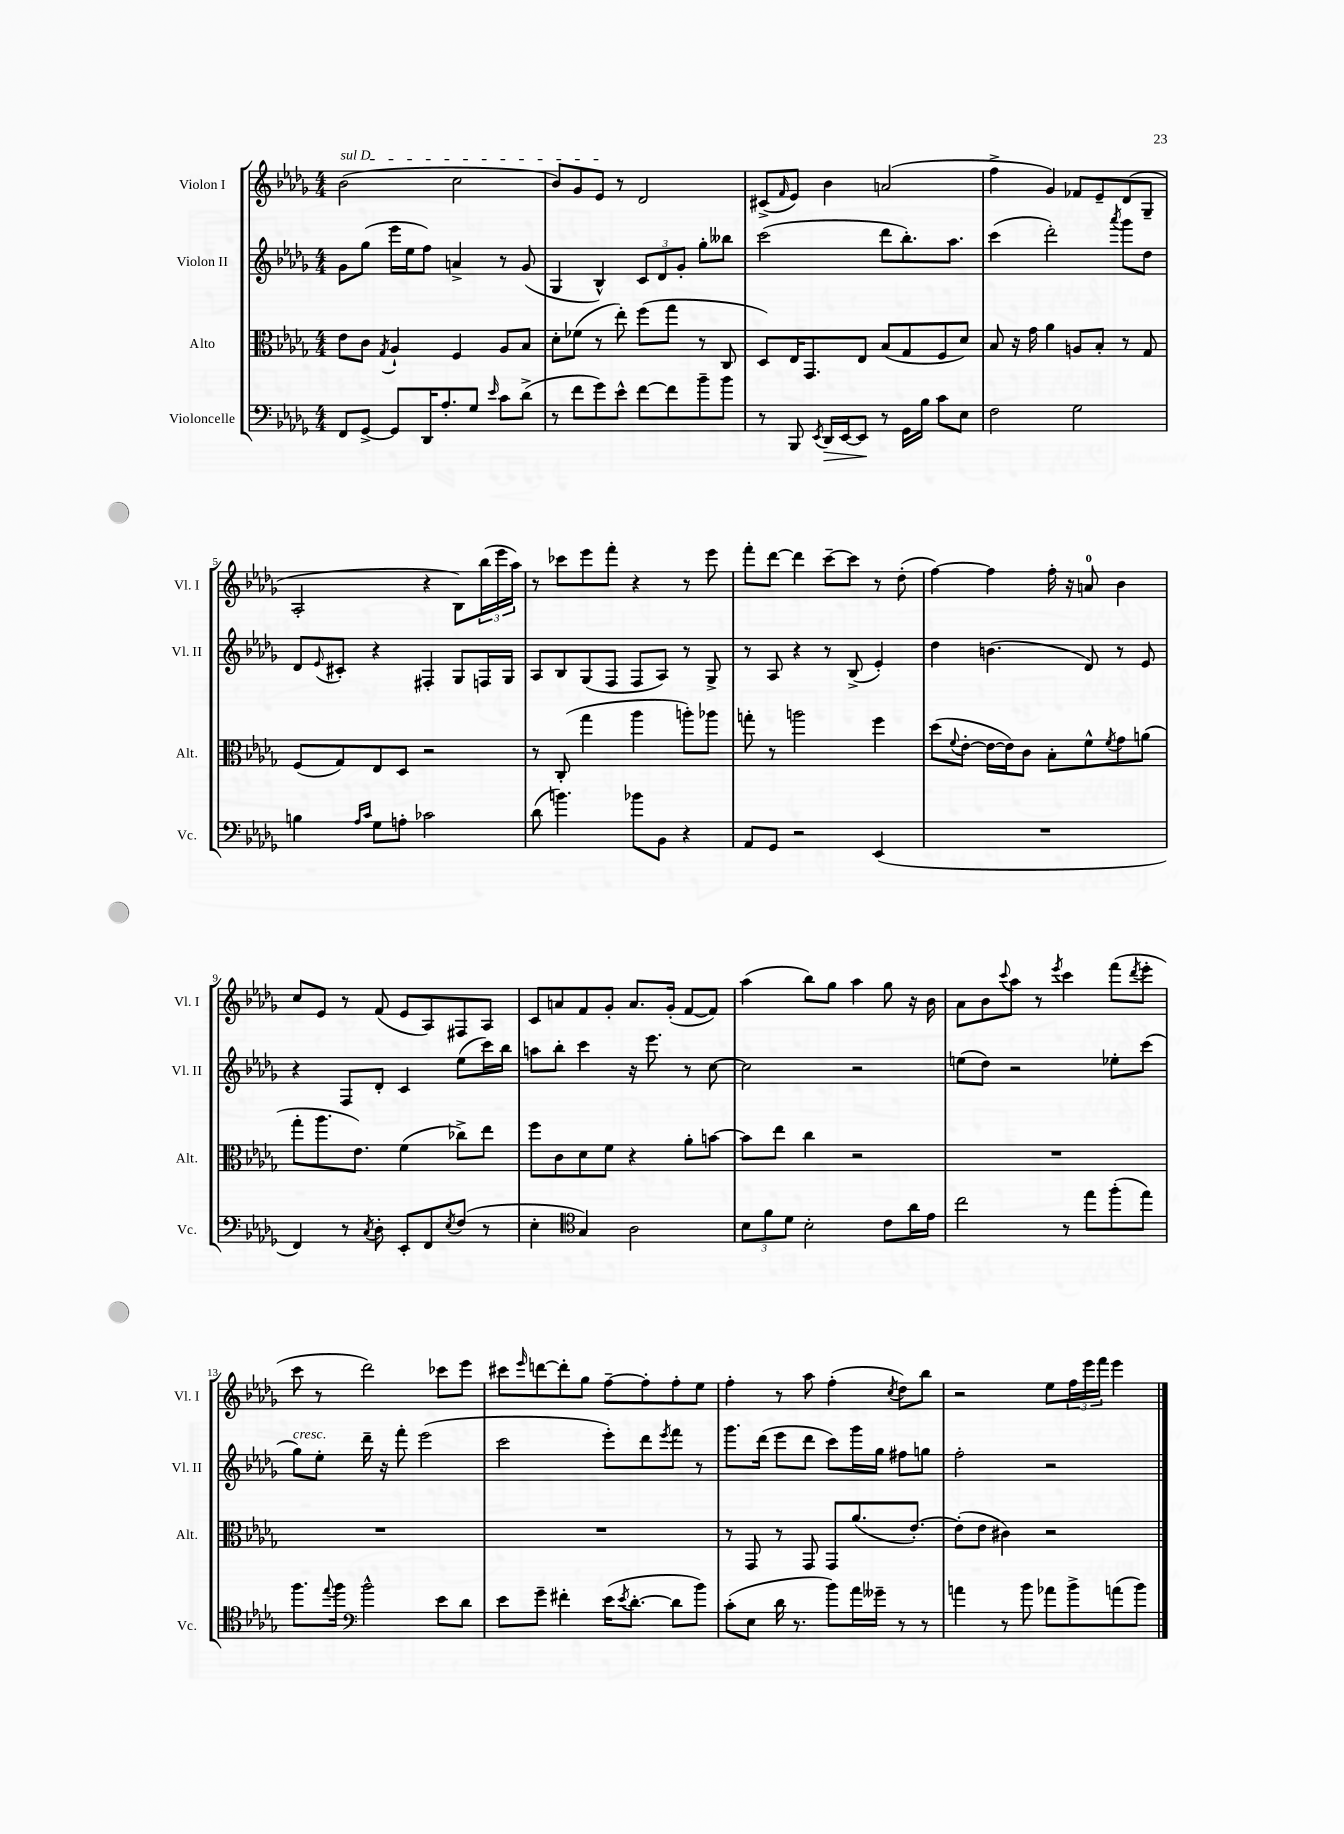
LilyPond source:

<<
\new StaffGroup <<
\new Staff = "s0" \with { instrumentName = "Violon I" shortInstrumentName = "Vl. I" } {
    \clef treble \key des \major \numericTimeSignature \time 4/4
    \once \override TextSpanner.bound-details.left.text = \markup { \italic "sul D" } bes'2\startTextSpan( c''2 |
    bes'8) ges'8 ees'8\stopTextSpan r8 des'2 |
    cis'8->( \grace { f'16 } ees'8) bes'4 a'2( |
    f''4-> ges'4) fes'8 ees'8-- des'8( ges8-- |
    aes2-. r4 bes8) \tuplet 3/2 { bes''16( ees'''16 aes''16) } |
    r8 ces'''8 ees'''8 f'''8-. r4 r8 ees'''8 |
    f'''8-. des'''8~ des'''4 c'''8~-- c'''8 r8 des''8-.( |
    f''4~) f''4 f''16-. r16 a'8-0 bes'4 |
    c''8 ees'8 r8 f'8( ees'8 aes8) fis8 aes8 |
    c'8 a'8 f'8 ges'8-. a'8. ges'16-.( f'8~ f'8) |
    aes''4( bes''8) ges''8 aes''4 ges''8 r16 bes'16 |
    aes'8 bes'8 \appoggiatura { c'''8 } aes''8 r8 \acciaccatura { ees'''8 } c'''4 f'''8( \acciaccatura { des'''8 } ees'''8-. |
    c'''8 r8 des'''2) ces'''8 ees'''8 |
    cis'''8 \grace { ees'''16 } d'''8~ d'''8-. ges''8 f''8~-- f''8-. f''8-. ees''8 |
    f''4-. r8 aes''8 f''4-.( \acciaccatura { c''8 } des''8) bes''8 |
    r2 ees''8 \tuplet 3/2 { f''16 ees'''16 f'''16 } ees'''4 \bar "|." |
}
\new Staff = "s1" \with { instrumentName = "Violon II" shortInstrumentName = "Vl. II" } {
    \clef treble \key des \major \numericTimeSignature \time 4/4
    ges'8 ges''8( ees'''16 ees''16 f''8) a'4-> r8 ges'8( |
    ges4 bes4-^) \tuplet 3/2 { c'8 des'8 ges'8-. } ges''8-. beses''8 |
    c'''2( des'''8 bes''8.-.) aes''8. |
    c'''4( des'''2-.) \acciaccatura { aes'''8 } ges'''8 des''8 |
    des'8 \appoggiatura { ees'8 } cis'8-. r4 fis4-. ges8 f16 ges16 |
    aes8 bes8 ges8( f8 f8 aes8) r8 ges8-> |
    r8 aes8 r4 r8 bes8->( ees'4-.) |
    des''4 b'4.( des'8) r8 ees'8 |
    r4 f8 des'8-. c'4 ees''8( c'''16) bes''16 |
    a''8 bes''8-. c'''4 r16 ees'''8. r8 c''8~ |
    c''2 r2 |
    e''8( des''8) r2 ees''8-. c'''8( |
    ges''8^\markup { \italic "cresc." }) ees''8-. des'''16-- r16 f'''8-. ees'''2( |
    c'''2 ees'''8-.) des'''8 \acciaccatura { ees'''8 } f'''8 r8 |
    ges'''8. des'''16( ees'''8 des'''8 c'''8) ges'''16 ges''16 fis''8 g''8 |
    f''2-. r2 \bar "|." |
}
\new Staff = "s2" \with { instrumentName = "Alto" shortInstrumentName = "Alt." } {
    \clef alto \key des \major \numericTimeSignature \time 4/4
    ees'8 c'8 \acciaccatura { ges8 } aes4-! f4 aes8 bes8 |
    des'8-. fes'8( r8 ees''8-.) f''8( ges''8 r8 c8 |
    des8) ees16 ges,8. ees8 bes8( ges8 f8 des'8) |
    bes8 r16 ges'16 aes'4 a8 bes8-. r8 ges8 |
    f8( ges8) ees8 des8 r2 |
    r8 c8-.( ges''4 aes''4 a''8-.) aes''8 |
    g''8-. r8 a''2 f''4 |
    des''8( \appoggiatura { f'8 } ees'8~-. ees'16~ ees'16) c'8 bes8-. f'8-^ \acciaccatura { f'8 } ges'8 a'8( |
    ges''8-. aes''8. ees'8.) f'4( ces''8->) ees''8 |
    f''8 c'8 des'8 f'8 r4 aes'8-. b'8~ |
    b'8 ees''8 c''4 r2 |
    R1 |
    R1 |
    R1 |
    r8 ges,8 r8 ges,8 ges,8 aes'8.( ees'8.~-.) |
    ees'8-.( ees'8 cis'4) r2 \bar "|." |
}
\new Staff = "s3" \with { instrumentName = "Violoncelle" shortInstrumentName = "Vc." } {
    \clef bass \key des \major \numericTimeSignature \time 4/4
    f,8 ges,8~-> ges,8 des,16 aes8.-. ges8 \grace { ees'16 } c'8 des'8->( |
    r8 f'8 ges'8) ees'8-^ f'8~ f'8 bes'8-- bes'8 |
    r8 bes,,8 \acciaccatura { ees,8 } des,16\> ees,16~ ees,8\! r8 ges,16 bes16 c'8 ees8 |
    f2 ges2 |
    b4 \grace { aes16 c'16 } ges8 a8-. ces'2 |
    des'8( b'4.) bes'8 bes,8 r4 |
    aes,8 ges,8 r2 ees,4( |
    R1 |
    f,4) r8 \acciaccatura { c8 } des8-. ees,8-. f,8 \acciaccatura { ees8 } f8( r8 |
    ees4-. \clef tenor ges4) aes2 |
    \tuplet 3/2 { bes8 f'8 des'8 } bes2-. c'8 aes'16 ees'16 |
    c''2 r8 ees''8 f''8-.( ees''8) |
    f''8. \appoggiatura { ees''8 } f''16 \clef bass bes'2-^ ees'8 des'8 |
    ees'8 ges'8-- fis'4-. ees'16( \acciaccatura { ees'8 } des'8.~-. des'8 bes'8) |
    c'8-.( ees8 des'16 r8. bes'8) aes'16 geses'16-- r8 r8 |
    a'4 r8 bes'8 aes'8 bes'8-> a'8( bes'8) \bar "|." |
}
>>
>>
